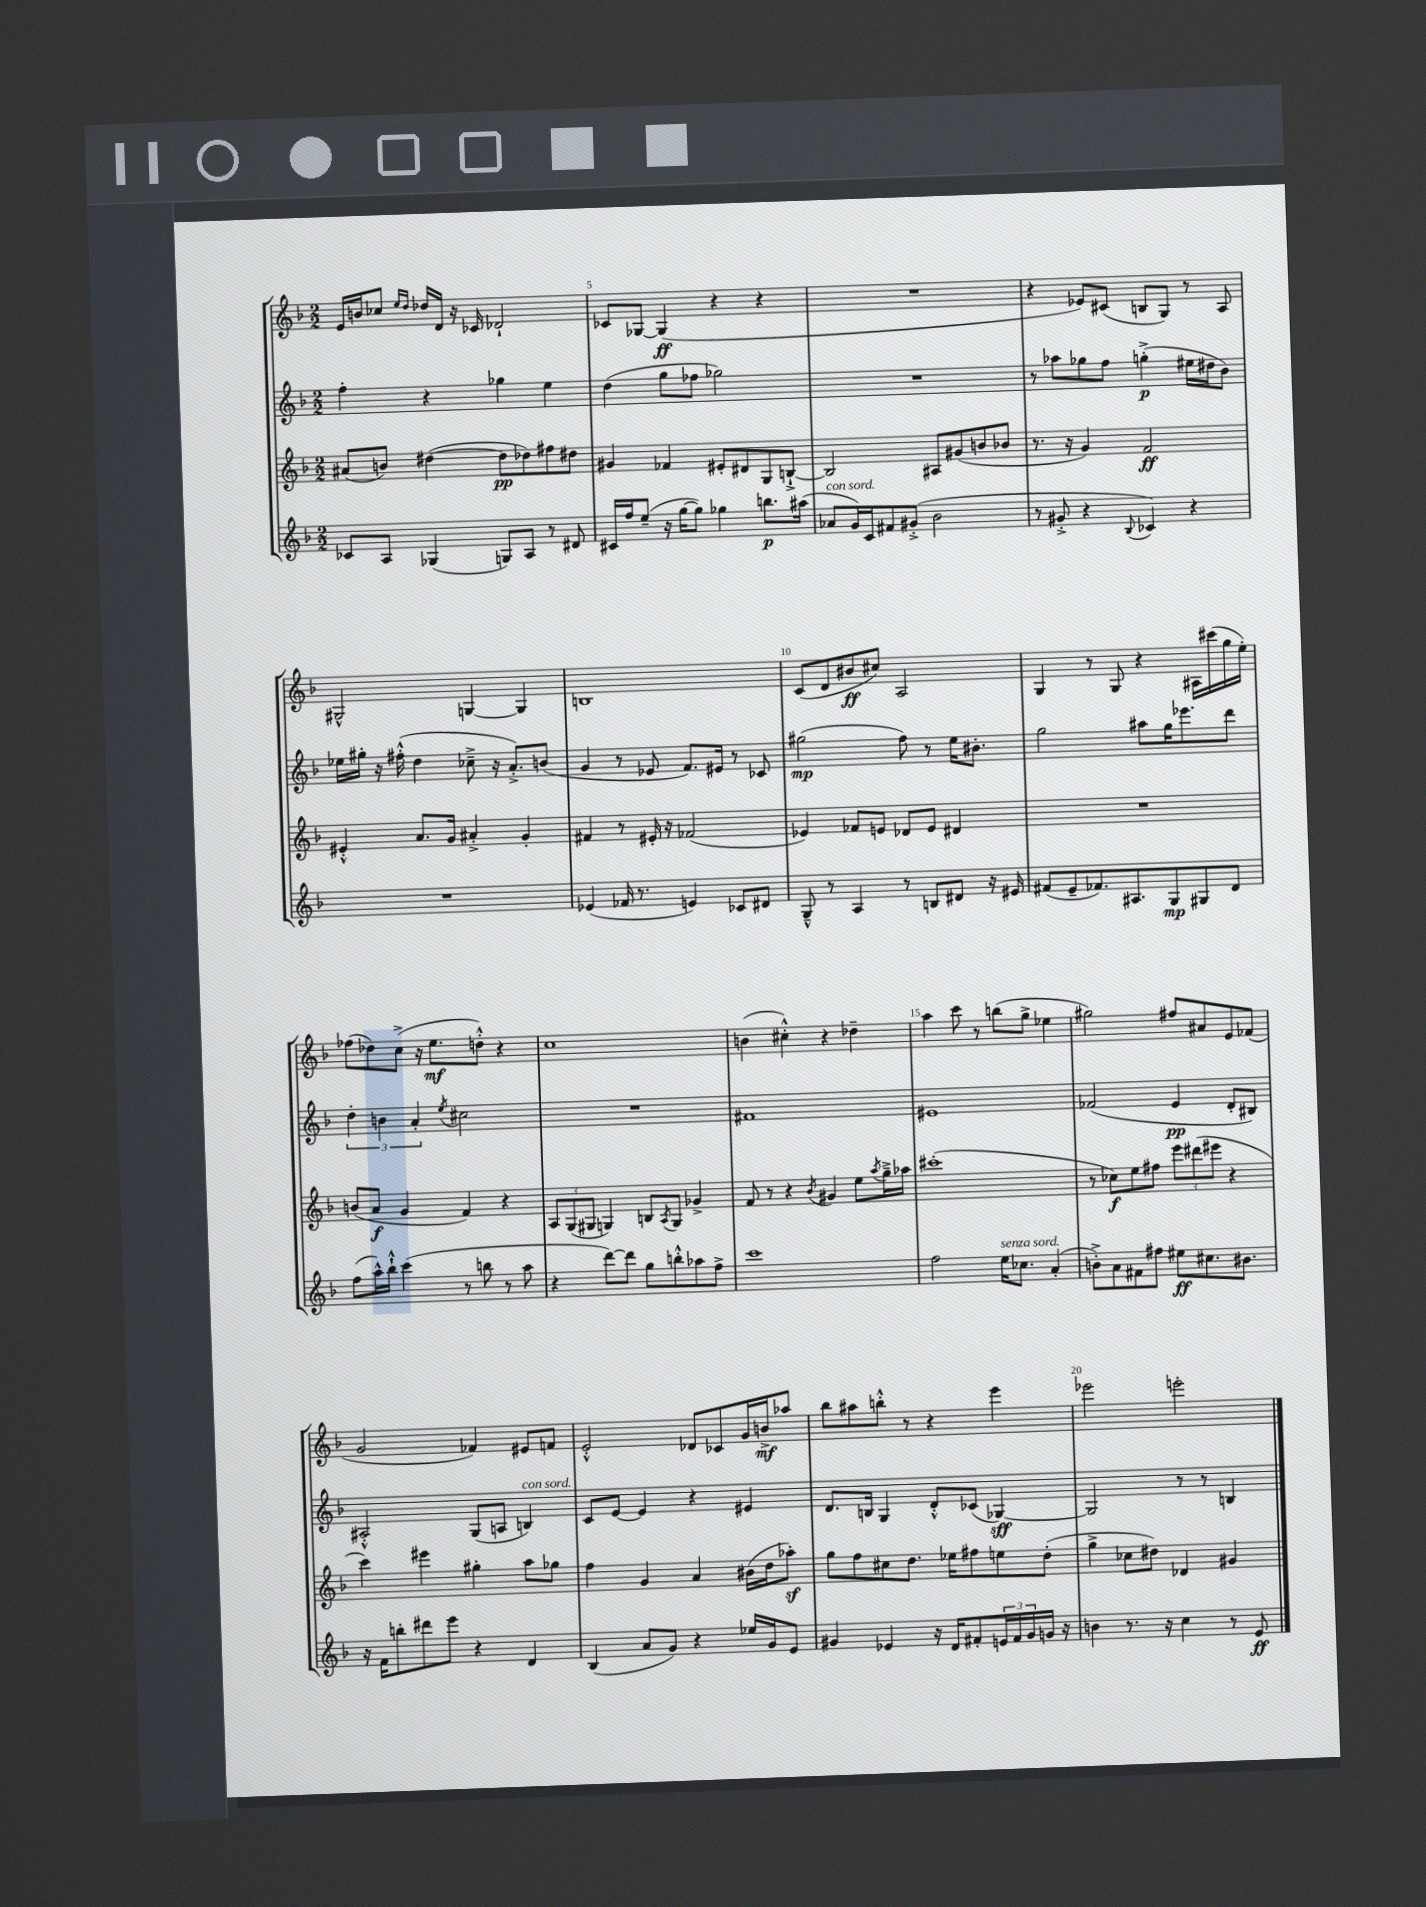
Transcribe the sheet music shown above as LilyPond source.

<<
\new StaffGroup <<
\new Staff = "s0" {
    \clef treble \key f \major \numericTimeSignature \time 2/2
    e'16 b'16 ces''8 \grace { e''16 d''16 } des''16 d'16 r16 ces'16 des'2-! |
    ces'8 ges8~ ges4\ff( r4 r4 |
    R1 |
    r4 ees'8) cis'8( b8 g8) r8 a8 |
    gis2-^ g4~ g4 |
    b1 |
    c'8( d'8 bis'8\ff cis''8) a2 |
    g4 r8 g8 r4 ais16 cis'''16( g''16 e''16-.) |
    fes''8( des''8) c''8->( r16 e''8.\mf d''8-.-^) r4 |
    c''1 |
    b'4( cis''4-.-^) r4 des''4-- |
    a''4 c'''8 r8 b''8( g''8-> ees''4 |
    gis''2) fis''8 ais'8 e'8 fes'8( |
    g'2 fes'4) eis'8 f'8 |
    e'2-.-^ des'8 ces'8 g'16 b'16->\mf aes''8 |
    bes''8 ais''8 b''8-.-^ r8 r4 e'''4 |
    ees'''2 e'''2-. \bar "|." |
}
\new Staff = "s1" {
    \clef treble \key f \major \numericTimeSignature \time 2/2
    f''4-. r4 ges''4 e''4 |
    d''4( g''8 fes''8 ges''2) |
    R1 |
    r8 aes''8 ges''8 f''8 g''4-.->\p( eis''16 dis''16 bes'8) |
    ees''16 gis''16-. r16 fis''16-.-^( d''4 ces''8---> r16 a'8.-.->) b'8( |
    g'4 r8 ees'8 f'8.) eis'16 r8 ces'8 |
    gis''2\mp( f''8) r8 e''16 bis'8.-. |
    g''2 ais''8 g''16 ees'''8. d'''8 |
    \tuplet 3/2 { d''4-. b'4 a'4-. } \acciaccatura { e''8 } cis''2 |
    R1 |
    fis'1 |
    eis'1 |
    fes'2( e'4\pp d'8-. bis8) |
    ais2-.-^ g8( a8 b4^\markup { \italic "con sord." }) |
    c'8 e'8~ e'4 r4 eis'4 |
    d'8. b16 g4 d'8-.-^ ces'8( ges4~\sff) |
    ges2 r8 r8 b4 \bar "|." |
}
\new Staff = "s2" {
    \clef treble \key f \major \numericTimeSignature \time 2/2
    ais'8( b'8) dis''4~( dis''8\pp des''8) fis''8 dis''8 |
    gis'4 fes'4 eis'8-. dis'8 g8 b8~-!-> |
    b2 ais8 gis'8( b'8 bes'8 |
    r8. r16 g'4) f'2\ff |
    eis'4-.-^ a'8. g'16 ais'4-.-> g'4-. |
    fis'4 r8 eis'16-. r16 fes'2( |
    ees'4) fes'8 e'8 des'8 e'8 dis'4 |
    R1 |
    b'8( a'8\f g'4 f'4) r4 |
    \tuplet 3/2 { a8 g8( gis8 } g4) b8 \acciaccatura { a8 } g8 ges'4-> |
    f'8 r8 r4 \acciaccatura { bes'8 } gis'4 e''8 \acciaccatura { a''8 } g''16---> aes''16 |
    cis'''1-.( |
    r8 ces''8\f) e''8 fis''8 \tuplet 3/2 { e'''8 dis'''8( eis'''8 } r4 |
    c'''4) eis'''4 gis''4-. a''8 ges''8 |
    f''4 g'4 a'4 bis'16( d''16 aes''8-.\sf) |
    g''8 f''8 cis''8 d''8. ees''16 fis''8 e''8 d''8-.( |
    g''4-> ces''8 dis''8) des'4 gis'4 \bar "|." |
}
\new Staff = "s3" {
    \clef treble \key f \major \numericTimeSignature \time 2/2
    ces'8 a8 ges4( g8) a8 r8 dis'8 |
    cis'16 f''16 e''8--( r16 g''16~ g''8) ges''4 b''8.\p ais''16( |
    aes'8^\markup { \italic "con sord." } g'16) c'16 fis'8 gis'8-.->( bes'2 |
    r8 gis'8-.-> r4 \appoggiatura { bes8 } ces'4) r4 |
    R1 |
    ees'4( fes'16 r8. e'4) ces'8 dis'8 |
    g8---^ r8 a4 r8 b8 dis'8 r16 eis'16 |
    fis'8( e'8-- fes'8.) ais8. g8\mp gis8 d'8 |
    f''8( a''16-^) bes''16-!-^ c'''4( r8 b''8 r8 a''8 |
    r4 d'''8~) d'''8 g''8 b''8-.-^ aes''8 f''8-> |
    c'''1 |
    f''2 e''16^\markup { \italic "senza sord." } ces''8. a'4-.( |
    b'8-.->) a'8 fis'8 fis''8 eis''8\ff cis''8. bis'8. |
    r16 f'16 b''8-. dis'''8 e'''8 r4 d'4 |
    bes4( a'8 g'8) r4 ees''16 g'16 e'8 |
    gis'4 ees'4 r16 d'16 fis'8-. \tuplet 3/2 { e'16 fis'16 gis'16 } g'16 r16 |
    b'4 r8. r16 c''4 r8 e'8\ff \bar "|." |
}
>>
>>
\layout { \context { \Score currentBarNumber = #4 \override BarNumber.break-visibility = ##(#f #t #t) barNumberVisibility = #(every-nth-bar-number-visible 5) } }
